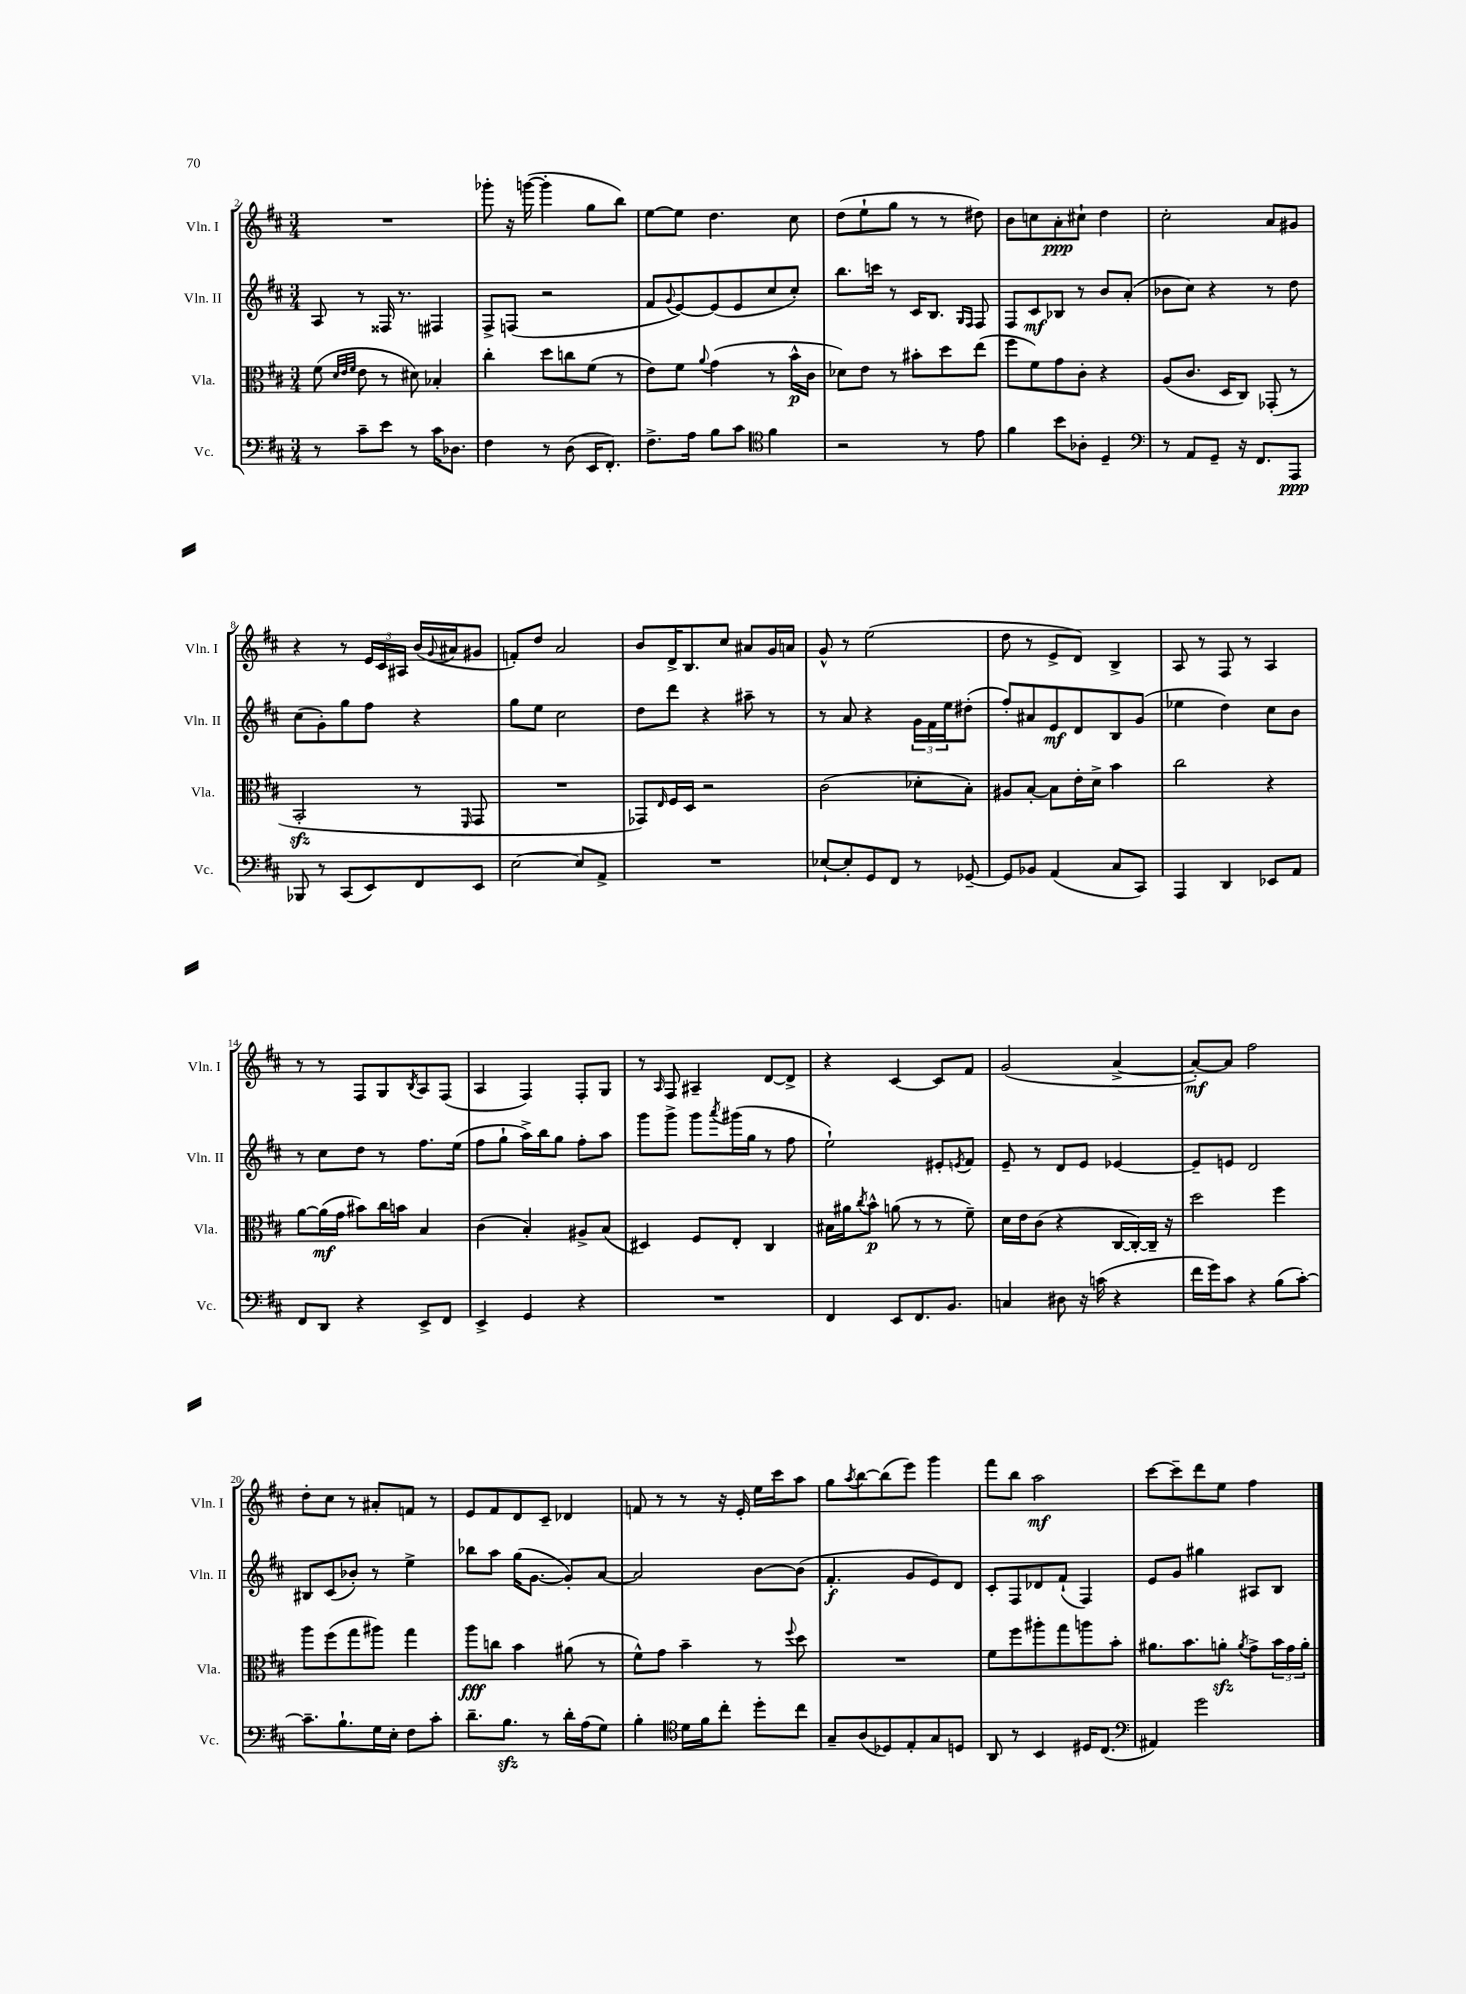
<<
\new StaffGroup <<
\new Staff = "s0" \with { instrumentName = "Vln. I" shortInstrumentName = "Vln. I" } {
    \clef treble \key d \major \numericTimeSignature \time 3/4
    R2. |
    ges'''8-. r16 g'''16~( g'''4-. g''8 b''8) |
    e''8~ e''8 d''4. cis''8 |
    d''8( e''8-! g''8 r8 r8 dis''8) |
    b'8 c''8 a'8-.\ppp cis''8-! d''4 |
    cis''2-. a'8 gis'8 |
    r4 r8 \tuplet 3/2 { e'16 cis'16 ais16 } b'16( \appoggiatura { g'8 } ais'16 gis'8 |
    f'8-.) d''8 a'2 |
    b'8 d'16-> b8. cis''8 ais'8 g'16 a'16 |
    g'8-^ r8 e''2( |
    d''8 r8 e'8-> d'8) b4-> |
    a8 r8 fis8 r8 a4 |
    r8 r8 fis8 g8 \acciaccatura { b8 } a8 fis8( |
    a4 fis4) fis8-. g8 |
    r8 \grace { a16 } fis8 ais4-- d'8~ d'8-> |
    r4 cis'4~ cis'8 fis'8 |
    g'2( a'4~-> |
    a'8~-.\mf) a'8 fis''2 |
    d''8-. cis''8 r8 ais'8-. f'8 r8 |
    e'8 fis'8 d'8 cis'8-- des'4 |
    f'8 r8 r8 r16 e'16-. e''16 cis'''16 a''8 |
    g''8 \acciaccatura { a''8 } b''8~ b''8( e'''8) g'''4 |
    fis'''8 b''8 a''2\mf |
    cis'''8~ cis'''8-- d'''8 e''8 fis''4 \bar "|." |
}
\new Staff = "s1" \with { instrumentName = "Vln. II" shortInstrumentName = "Vln. II" } {
    \clef treble \key d \major \numericTimeSignature \time 3/4
    a8 r8 fisis16 r8. fis4 |
    fis8-> f8( r2 |
    fis'8 \appoggiatura { g'8 } e'8~) e'8( e'8 cis''8 cis''8-.) |
    b''8. c'''16 r8 cis'16 b8. \grace { g16 fis16 } fis8 |
    fis8 cis'8\mf bes8 r8 b'8 a'8-.( |
    bes'8 cis''8) r4 r8 d''8 |
    cis''8( g'8-.) g''8 fis''8 r4 |
    g''8 e''8 cis''2 |
    d''8 d'''8 r4 ais''8-- r8 |
    r8 a'8 r4 \tuplet 3/2 { g'16 fis'16 e''16 } dis''8-.( |
    fis''8-.) ais'8 e'8\mf d'8 b8 g'8( |
    ees''4 d''4) cis''8 b'8 |
    r8 cis''8 d''8 r8 fis''8. e''16( |
    fis''8 g''8-! a''16->) b''16 g''8 fis''8-. a''8 |
    g'''8 g'''8-> g'''8 \acciaccatura { a'''8 } gis'''16( g''16 r8 fis''8 |
    e''2-!) eis'8-. \acciaccatura { e'8 } fis'8 |
    e'8-- r8 d'8 e'8 ees'4~ |
    ees'8-- e'8 d'2 |
    bis8 cis'8( bes'8-.) r8 e''4-> |
    bes''8 a''8 g''16( g'8.~ g'8-.) a'8~ |
    a'2 b'8~ b'8( |
    fis'4.-.\f g'8 e'8) d'8 |
    cis'8-. fis8 des'8 fis'8-!( fis4) |
    e'8 g'8 gis''4 ais8 b8 \bar "|." |
}
\new Staff = "s2" \with { instrumentName = "Vla." shortInstrumentName = "Vla." } {
    \clef alto \key d \major \numericTimeSignature \time 3/4
    fis'8( \grace { d'32 e'32 fis'32 } e'8 r8 dis'8) bes4-. |
    cis''4-. d''8 c''8 fis'8( r8 |
    e'8) fis'8 \appoggiatura { a'8 } g'4( r8 b'16-^\p cis'16 |
    des'8) e'8 r8 bis'8-. d''8 e''8( |
    fis''8 fis'8) g'8 cis'8-. r4 |
    a8( cis'8. d16 cis8) ges,8-.( r8 |
    b,2-.\sfz r8 \grace { fis,16 } g,8 |
    R2. |
    ges,8) \grace { e16 } fis16 d16 r2 |
    cis'2( des'8-. b8-.) |
    ais8 b8~-. b8 e'16-. d'16-> b'4 |
    cis''2 r4 |
    a'8~ a'16\mf( g'16 bis'8) cis''16 b'16 b4 |
    cis'4( b4-.) ais8-> b8( |
    dis4) fis8 e8-. cis4 |
    bis16 ais'16 \acciaccatura { cis''8 } b'8-^\p a'8( r8 r8 fis'8--) |
    d'16 e'16 cis'8( r4 cis16~ cis16~-.) cis16-- r16 |
    d''2 fis''4 |
    a''8 fis''8( g''8 ais''8) g''4 |
    a''8\fff c''8 b'4 ais'8( r8 |
    fis'8-^) g'8 b'4-- r8 \appoggiatura { fis''8 } d''8 |
    R2. |
    fis'8 fis''8 ais''8-. g''8 a''8 b'8-. |
    ais'8. b'8. a'8-.\sfz \acciaccatura { a'8 } g'8-> \tuplet 3/2 { b'16 g'16 a'16-. } \bar "|." |
}
\new Staff = "s3" \with { instrumentName = "Vc." shortInstrumentName = "Vc." } {
    \clef bass \key d \major \numericTimeSignature \time 3/4
    r8 cis'8-- e'8 r8 cis'16 des8. |
    fis4 r8 d8( e,16 fis,8.-.) |
    fis8.-> a16 b8 cis'8 \clef tenor fis'4 |
    r2 r8 e'8 |
    fis'4 b'8 aes8-. d4-- |
    \clef bass r8 a,8 g,8-- r16 fis,8. a,,8\ppp |
    bes,,8 r8 cis,8( e,8) fis,8 e,8 |
    e2~ e8 a,8-> |
    R2. |
    ees8~-! ees8-. g,8 fis,8 r8 ges,8~-- |
    ges,8 bes,8 a,4( cis8 cis,8) |
    a,,4 d,4 ees,8 a,8 |
    fis,8 d,8 r4 e,8-> fis,8 |
    e,4-> g,4 r4 |
    R2. |
    fis,4 e,8 fis,8. b,8. |
    c4 dis8 r16 c'16( r4 |
    fis'16 g'16) cis'8 r4 b8( cis'8~-.) |
    cis'8.-- b8.-! g16 e16-. fis8 cis'8-. |
    d'8.-- b8.\sfz r8 d'16-. a16( g8) |
    b4-. \clef tenor d'16 fis'16 cis''8-. d''8-. cis''8 |
    g8-- a8( des8) e8-. g8 d8 |
    a,8 r8 b,4 dis16 cis8.( |
    \clef bass ais,4) g'2 \bar "|." |
}
>>
>>
\layout { \context { \Score currentBarNumber = #2 } }
